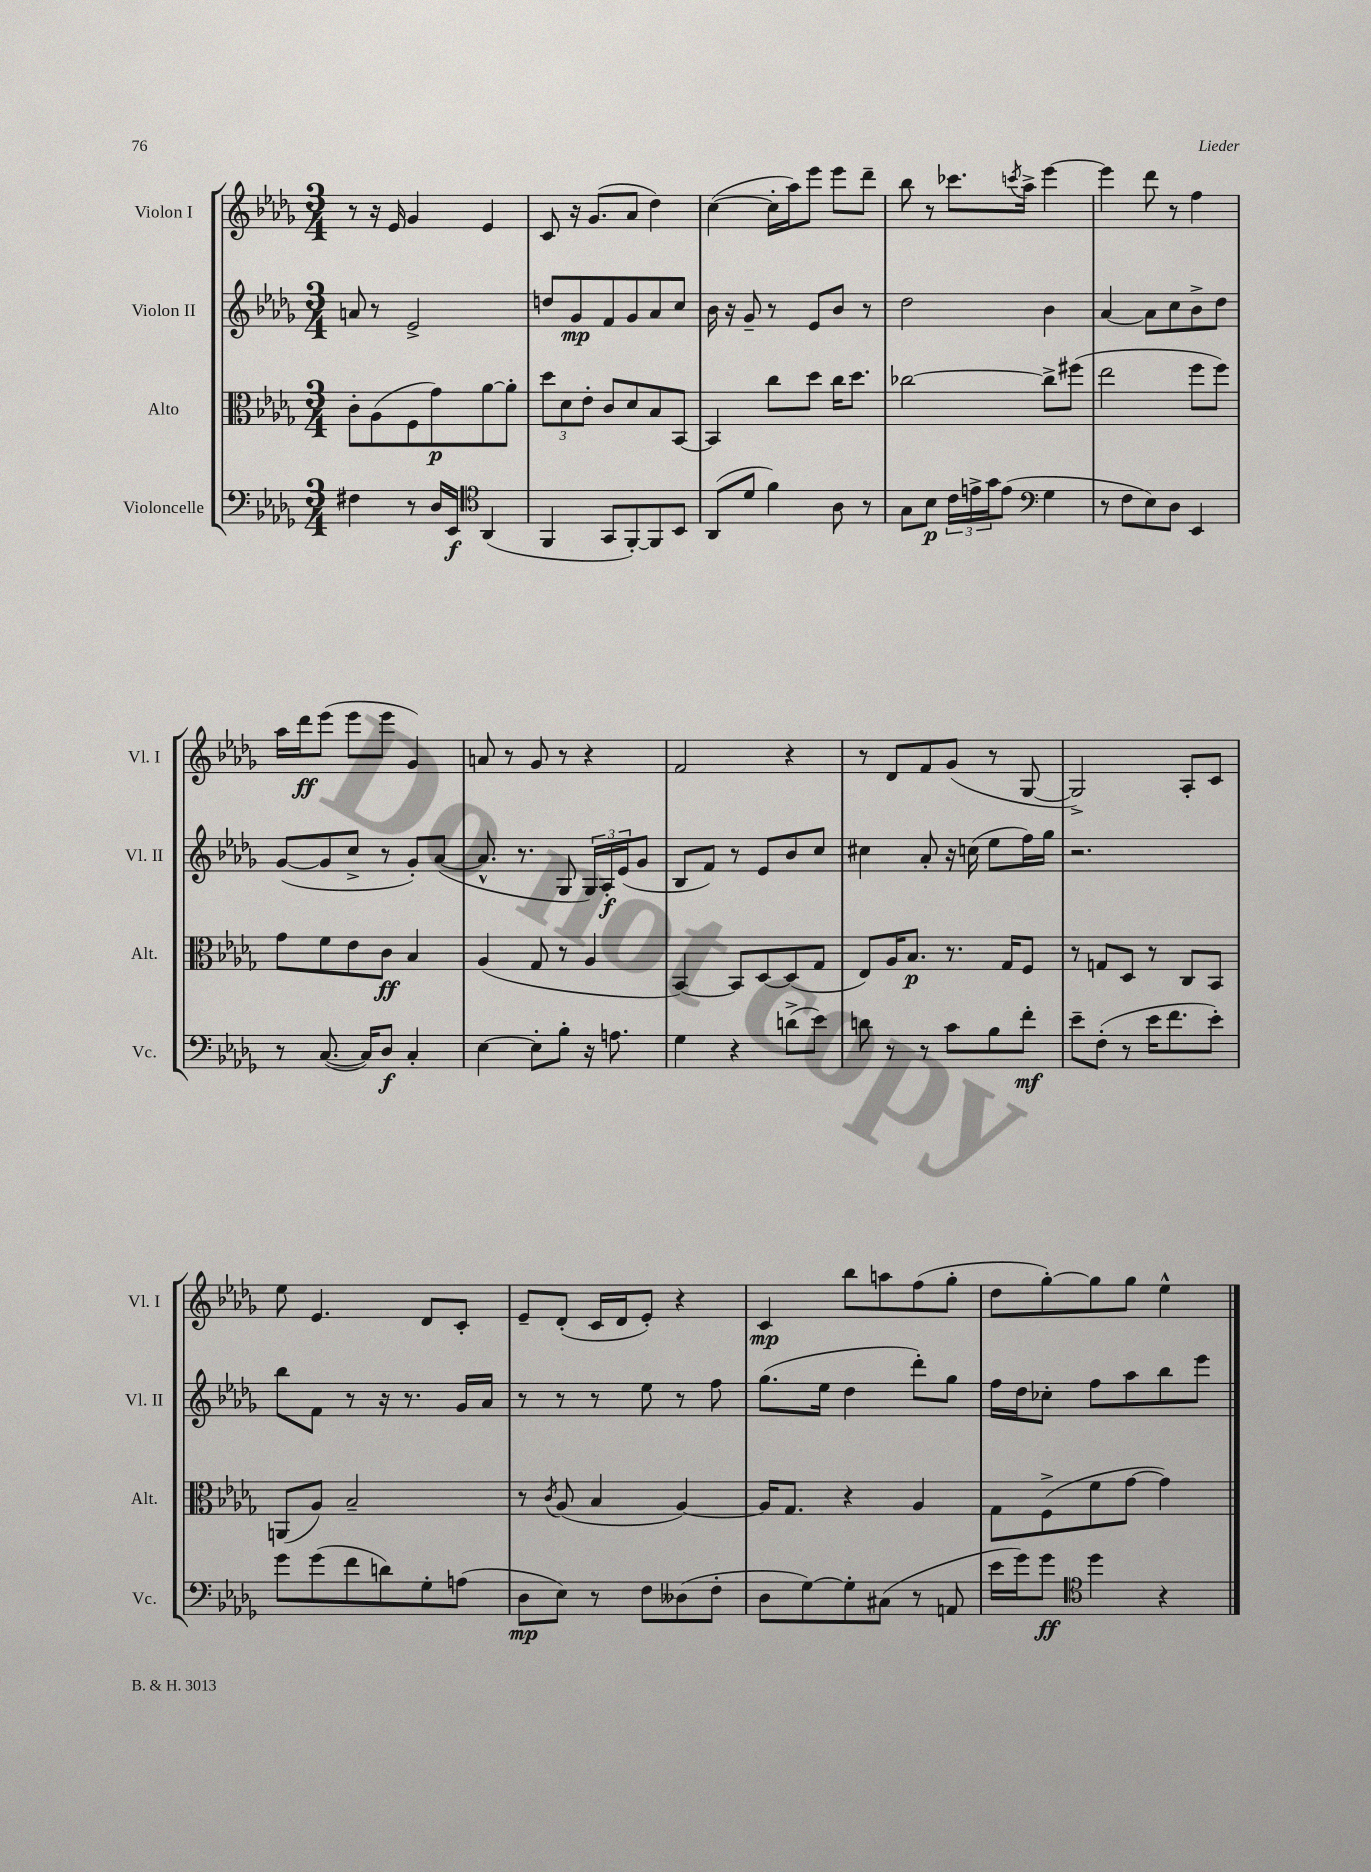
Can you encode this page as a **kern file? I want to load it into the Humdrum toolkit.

**kern	**kern	**kern	**kern
*staff4	*staff3	*staff2	*staff1
*clefF4	*clefC3	*clefG2	*clefG2
*k[b-e-a-d-g-]	*k[b-e-a-d-g-]	*k[b-e-a-d-g-]	*k[b-e-a-d-g-]
*M3/4	*M3/4	*M3/4	*M3/4
4F#\	8c'\L	8a/	8r
.	(8A-\	8r	16r
.	.	.	16e-/
8r	8F\	2e-^/	4g-/
16D-/LL	8g-\)	.	.
16EE-/JJ	.	.	.
*clefC4	*	*	*
(4AA-/	[8a-\	.	4e-/
.	8a-'\]J	.	.
=	=	=	=
4FF/	12dd-\L	8dd/L	8c/
.	12d-\	.	.
.	.	8g-/	16r
.	12e-'\J	.	.
.	.	.	(8.g-/L
8GG-/L	8c/L	8f/	.
[8FF'/)	8d-/	8g-/	8a-/J
8FF/]	8B-/	8a-/	4dd-\)
8BB-/J	[8BB-/J	8cc/J	.
=	=	=	=
(8AA-/L	4BB-/]	16b-\	([4cc\
.	.	16r	.
8d-/J	.	8g-~/	.
4f\)	8cc\L	8r	16cc'\]LL
.	.	.	16aa-\J)
.	8dd-\J	8e-/L	8eee-\J
8A-\	16cc\LK	8b-/J	8eee-\L
.	8.dd-\J	.	.
8r	.	8r	8ddd-~\J
=	=	=	=
8G-\L	[2cc-\	2dd-\	8bb-\
8B-\J	.	.	8r
24c\LL	.	.	8.ccc-\L
24e^\	.	.	.
24g-\J	.	.	.
(8e\J	.	.	.
.	.	.	8qccc/
.	.	.	16aa-^\Jk
*clefF4	*	*	*
4G-\	8cc-^\]L	4b-\	[4eee-\
.	(8ff#\J	.	.
=	=	=	=
8r	2ee-\	[4a-/	4eee-\]
8F\L	.	.	.
8E-\)	.	8a-\]L	8ddd-\
8D-\J	.	8cc\	8r
4EE-/	8ff\L	8b-^\	4ff\
.	8ff\J)	8dd-\J	.
=	=	=	=
8r	8g-\L	([8g-/L	16aa-\LL
.	.	.	16ddd-\J
([8.C/	8f\	8g-/]	(8eee-\J
.	8e-\	8cc^/J	8eee-\L
16C/]LK)	.	.	.
8D-/J	8c\J	8r	8eee-\J
4C'/	4B-/	8g-'/L)	4g-/)
.	.	([8a-/J	.
=	=	=	=
[4E-\	(4A-/	8.a-^^/]	8a/
.	.	.	8r
.	.	8.r	.
8E-'\]L	8G-/	.	8g-/
8B-'\J	8r	8G-/	8r
16r	4A-/	24G-/LL)	4r
.	.	24A-'/	.
8.A\	.	.	.
.	.	(24e-/J	.
.	.	8g-/J	.
=	=	=	=
4G-\	[4BB-/)	8B-/L	2f/
.	.	8f/J)	.
4r	8BB-/]L	8r	.
.	[8D-/	8e-/L	.
(8d^\L	(8D-/]	8b-/	4r
8e-\J)	8G-/J	8cc/J	.
=	=	=	=
8d\	8E-/L)	4cc#\	8r
8r	16A-/K	.	8d-/L
.	8.B-/J	.	.
8r	.	8a-'/	8f/
8c\L	8.r	16r	(8g-/J
.	.	(16cc\	.
8B-\	.	8ee-\L	8r
.	16G-/LK	.	.
8f'\J	8F/J	16ff\L)	[8G-/
.	.	16gg-\JJ	.
=	=	=	=
8e-~\L	8r	2.r	2G-^/])
(8F'\J	8G/L	.	.
8r	8D-/J	.	.
16e-\LK	8r	.	.
8.f\	.	.	.
.	8C/L	.	8A-'/L
8e-'\J)	8BB-/J	.	8c/J
=	=	=	=
8g-\L	(8AA/L	8bb-\L	8ee-\
(8g-\	8A-/J)	8f\J	4.e-/
8f\	2B-~/	8r	.
8d\)	.	16r	.
.	.	8.r	.
8G-'\	.	.	8d-/L
(8A\J	.	16g-/LL	8c'/J
.	.	16a-/JJ	.
=	=	=	=
8D-\L	8r	8r	8e-~/L
.	8qc/	.	.
8E-\J)	(8A-/	8r	(8d-'/J
8r	4B-/	8r	16c/LL
.	.	.	16d-/J
8F\L	.	8ee-\	8e-'/J)
(8D--\	[4A-/)	8r	4r
8F'\J	.	8ff\	.
=	=	=	=
8D-\L	16A-/]LK	(8.gg-\L	4c/
.	8.G-/J	.	.
[8G-\)	.	.	.
.	.	16ee-\Jk	.
8G-'\]	4r	4dd-\	8bb-\L
(8C#\J	.	.	8aa\
8r	4A-/	8ddd-'\L)	(8ff\
8AA/	.	8gg-\J	8gg-'\J
=	=	=	=
16e-\LL	8G-\L	16ff\LL	8dd-\L
16g-\J)	.	16dd-\J	.
8g-\J	(8F^\	8cc-'\J	[8gg-'\)
*clefC4	*	*	*
4dd-\	8f\	8ff\L	8gg-\]
.	[8g-\J	8aa-\	8gg-\J
4r	4g-\])	8bb-\	4ee-^^\
.	.	8eee-\J	.
==	==	==	==
*-	*-	*-	*-
